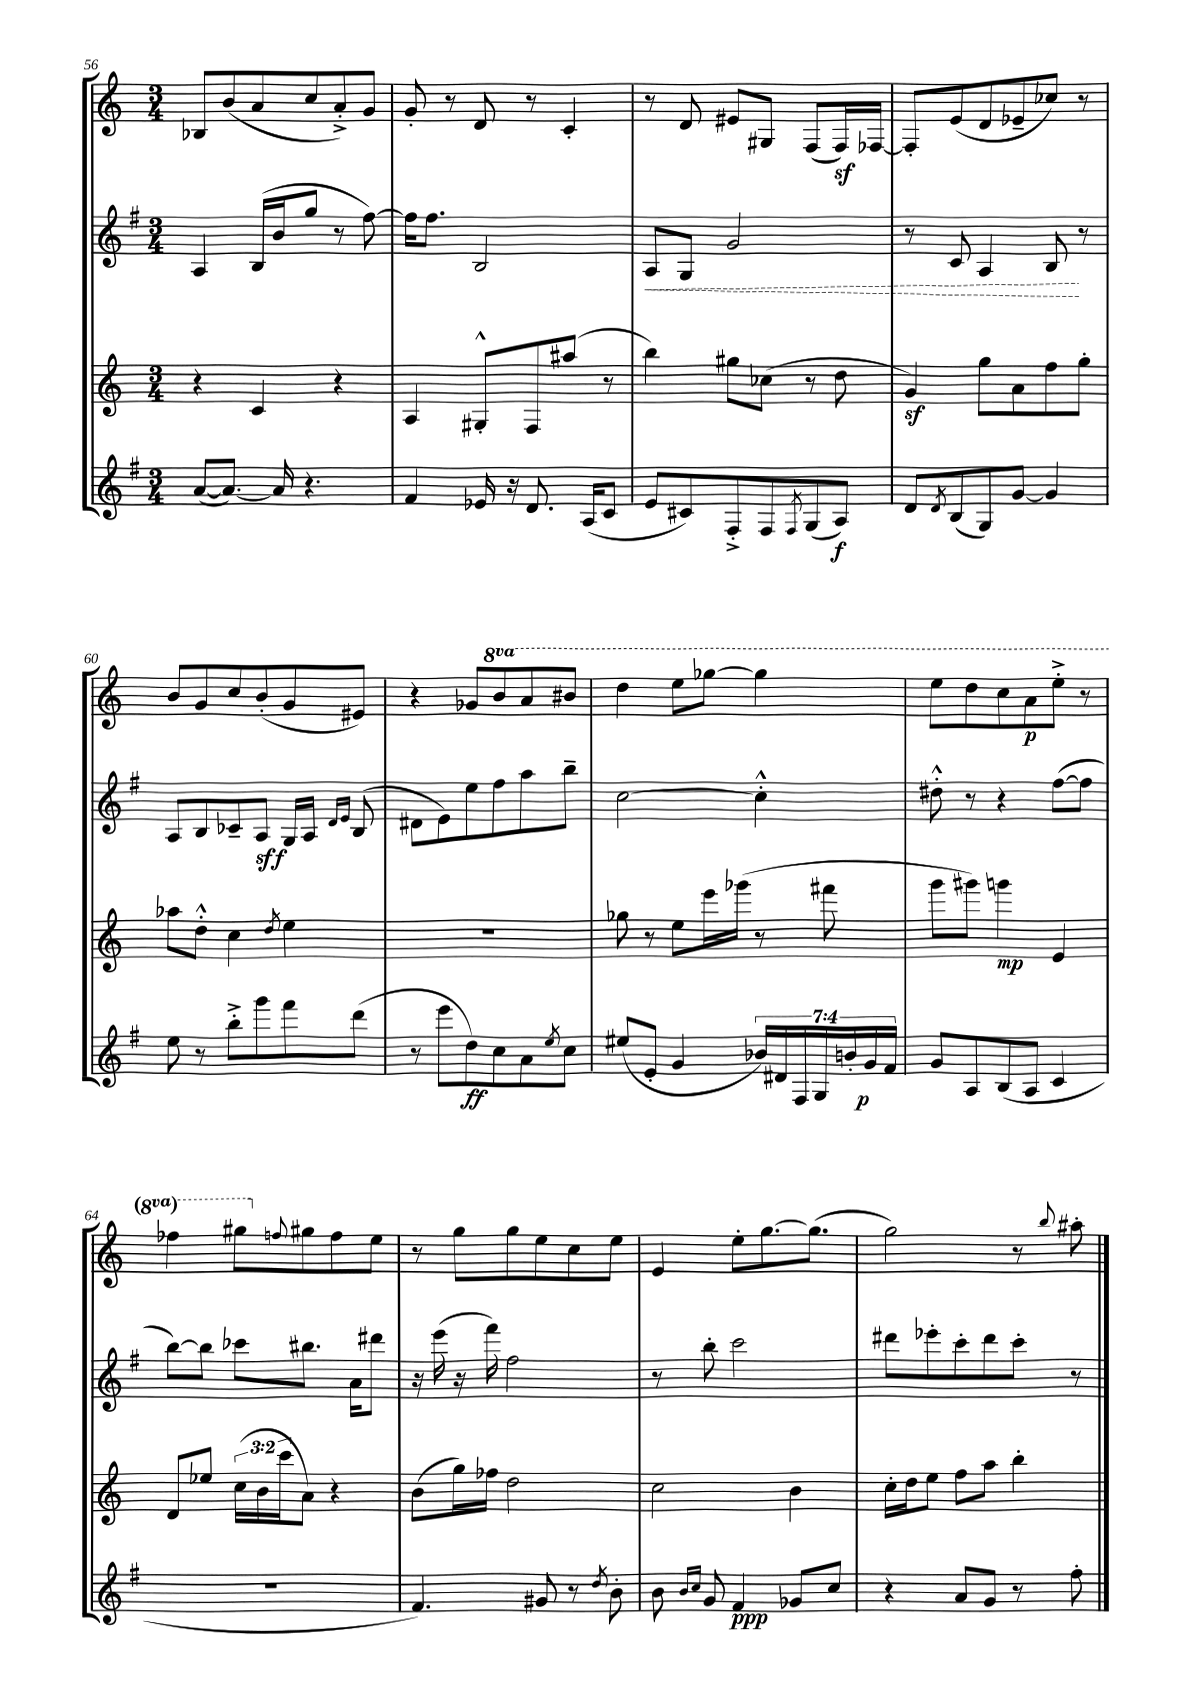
<<
\new StaffGroup <<
\new Staff = "s0" {
    \clef treble \key c \major \numericTimeSignature \time 3/4 \set Staff.ottavationMarkups = #ottavation-simple-ordinals
    bes8 b'8( a'8 c''8 a'8-.->) g'8 |
    g'8-. r8 d'8 r8 c'4-. |
    r8 d'8 eis'8 gis8 f8( f16\sf) fes16~ |
    fes8-. e'8( d'8 ees'8-- ces''8) r8 |
    b'8 g'8 c''8 b'8-.( g'8 eis'8) |
    r4 ges'8 \ottava #1 b''8 a''8 bis''8 |
    d'''4 e'''8 ges'''8~ ges'''4 |
    e'''8 d'''8 c'''8 a''8\p e'''8-.-> r8 |
    fes'''4 gis'''8 \ottava #0 \appoggiatura { f''!8 } gis''8 f''8 e''8 |
    r8 g''8 g''8 e''8 c''8 e''8 |
    e'4 e''8-. g''8.~ g''8.( |
    g''2) r8 \appoggiatura { b''8 } ais''8-. \bar "|." |
}
\new Staff = "s1" {
    \clef treble \key g \major \numericTimeSignature \time 3/4
    a4 b16( b'16 g''8 r8 fis''8~) |
    fis''16 fis''8. b2 |
    \once \override Hairpin.style = #'dashed-line a8\< g8 g'2 |
    r8 c'8 a4 b8\! r8 |
    a8 b8 ces'8-- a8\sff g16 a16 \grace { d'16 e'16 } b8( |
    dis'8 e'8) e''8 fis''8 a''8 b''8-- |
    c''2~ c''4-.-^ |
    dis''8-.-^ r8 r4 fis''8~( fis''8 |
    b''8~) b''8 ces'''8 bis''8. a'16 dis'''8 |
    r16 e'''16( r16 fis'''16) fis''2 |
    r8 b''8-. c'''2 |
    dis'''8 ees'''8-. c'''8-. dis'''8 c'''8-. r8 \bar "|." |
}
\new Staff = "s2" {
    \clef treble \key c \major \numericTimeSignature \time 3/4 \override Staff.TupletNumber.text = #tuplet-number::calc-fraction-text
    r4 c'4 r4 |
    a4 gis8-.-^ f8 ais''8( r8 |
    b''4) gis''8 ces''8( r8 d''8 |
    g'4\sf) g''8 a'8 f''8 g''8-. |
    aes''8 d''8-.-^ c''4 \acciaccatura { d''8 } e''4 |
    R2. |
    ges''8 r8 e''8 e'''16 ges'''16( r8 fis'''8 |
    g'''8 gis'''8) g'''4\mp e'4 |
    d'8 ees''8 \tuplet 3/2 { c''16( b'16 c'''16 } a'8) r4 |
    b'8( g''16) fes''16 d''2 |
    c''2 b'4 |
    c''16-. d''16 e''8 f''8 a''8 b''4-. \bar "|." |
}
\new Staff = "s3" {
    \clef treble \key g \major \numericTimeSignature \time 3/4 \override Staff.TupletNumber.text = #tuplet-number::calc-fraction-text
    a'8~( a'8.~) a'16 r4. |
    fis'4 ees'16 r16 d'8. a16( c'8 |
    e'8 cis'8) fis8-.-> fis8 \acciaccatura { fis8 } g8( a8\f) |
    d'8 \acciaccatura { d'8 } b8( g8) g'8~ g'4 |
    e''8 r8 b''8-.-> g'''8 fis'''8 d'''8( |
    r8 e'''8 d''8\ff) c''8 a'8 \acciaccatura { e''8 } c''8 |
    eis''8( e'8-. g'4 \tuplet 7/4 { bes'16) dis'16 fis16 g16 b'16-. g'16\p fis'16 } |
    g'8 a8 b8( a8 c'4 |
    r2. |
    fis'4.) gis'8 r8 \acciaccatura { d''8 } b'8-. |
    b'8 \grace { b'16 c''16 } g'8 fis'4\ppp ges'8 c''8 |
    r4 a'8 g'8 r8 fis''8-. \bar "|." |
}
>>
>>
\layout { \context { \Score currentBarNumber = #56 } }
